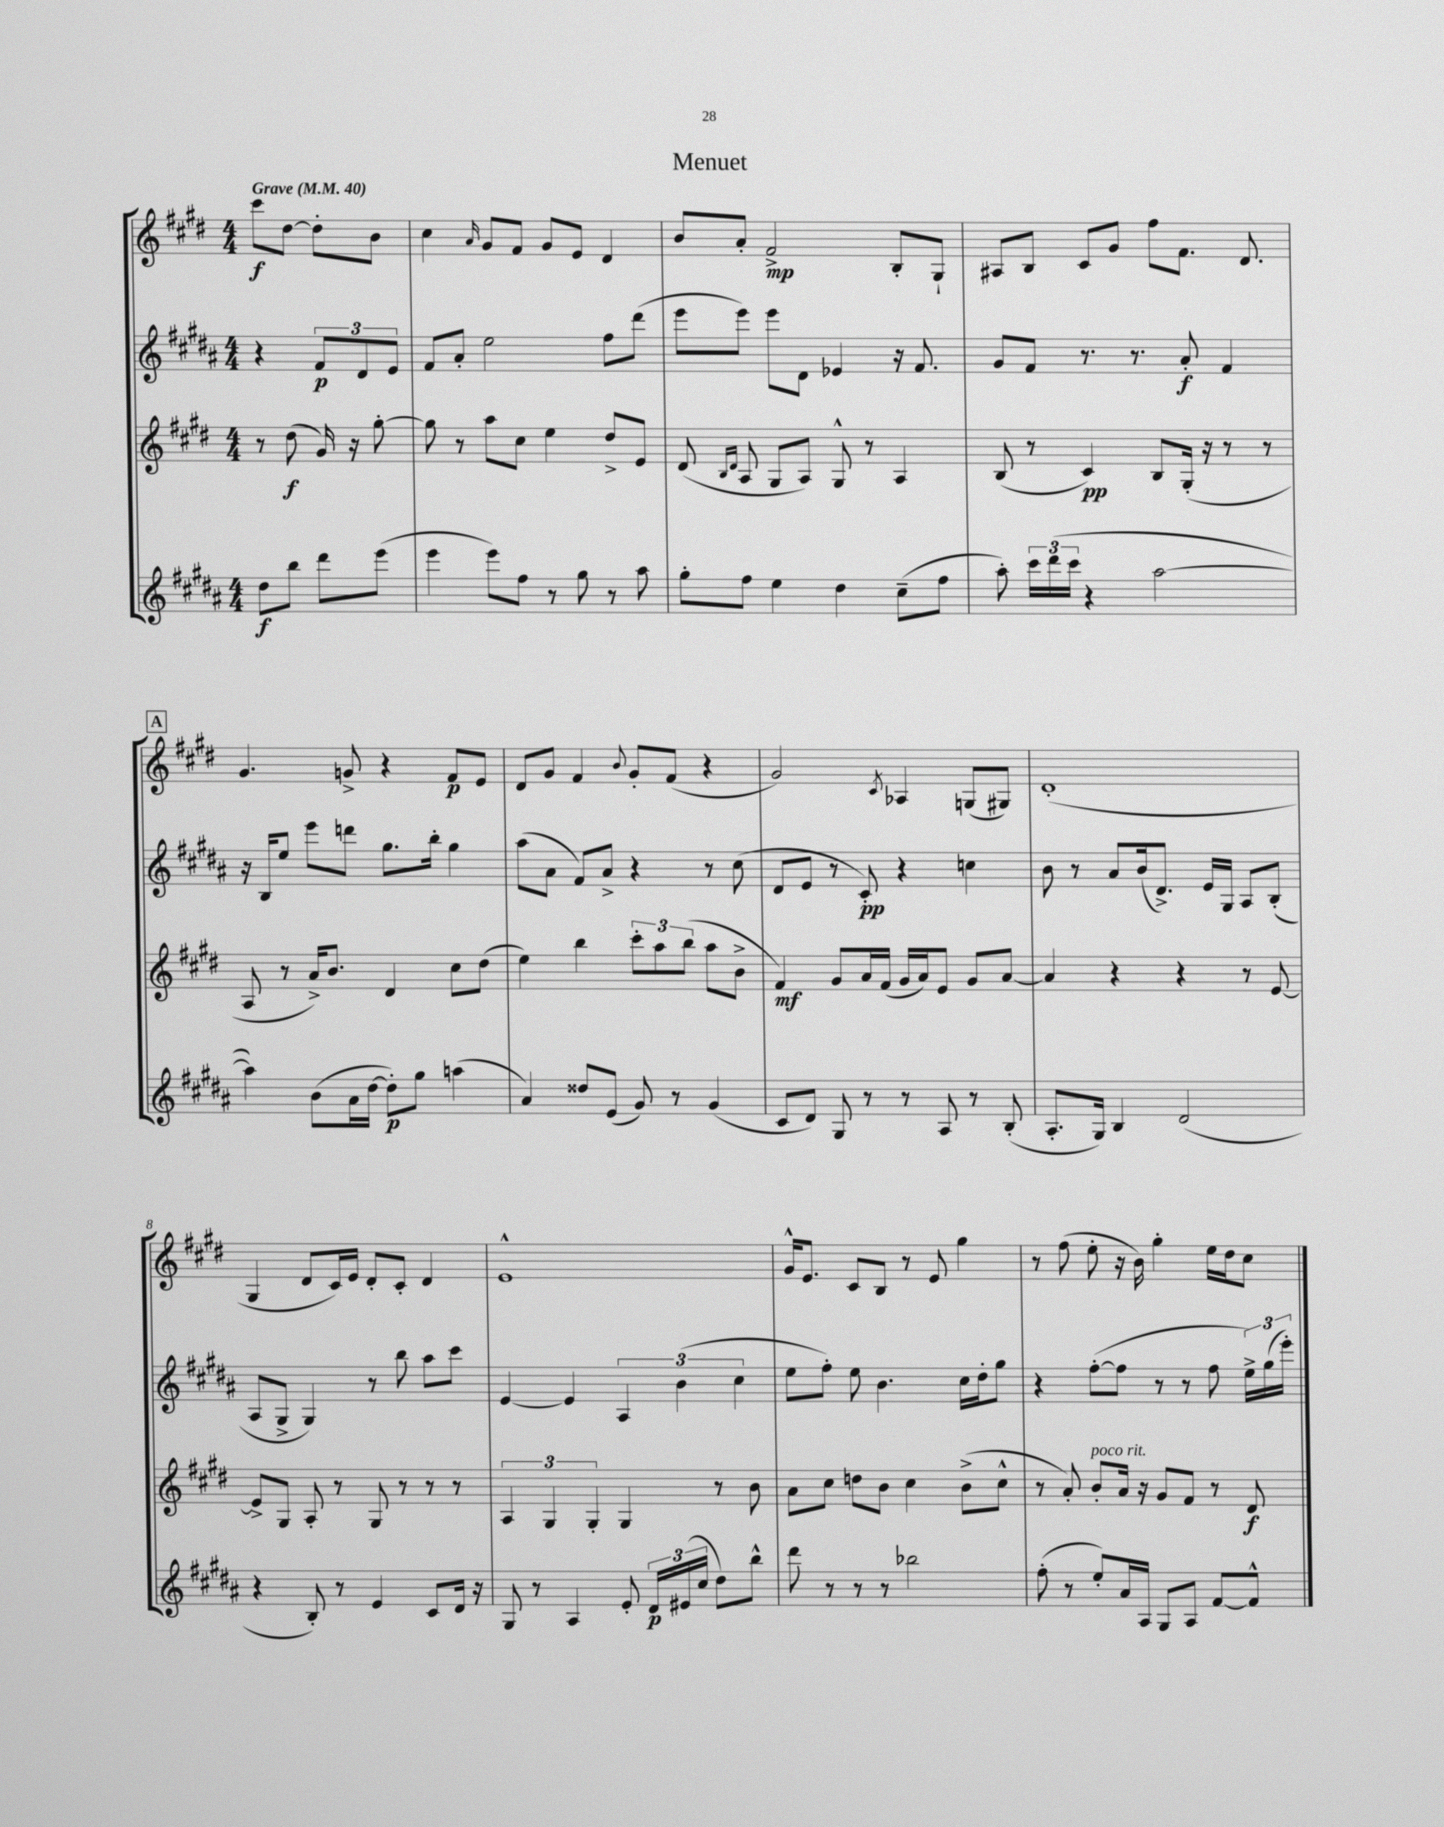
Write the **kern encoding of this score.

**kern	**kern	**kern	**kern
*staff4	*staff3	*staff2	*staff1
*clefG2	*clefG2	*clefG2	*clefG2
*k[f#c#g#d#a#]	*k[f#c#g#d#]	*k[f#c#g#d#a#]	*k[f#c#g#d#]
*M4/4	*M4/4	*M4/4	*M4/4
*MM40	*MM40	*MM40	*MM40
8dd#\L	8r	4r	8ccc#\L
8bb\J	(8dd#\	.	[8dd#\J
8ddd#\L	16g#/)	12f#/L	8dd#'\]L
.	16r	.	.
.	.	12d#/	.
(8eee\J	[8gg#'\	.	8b\J
.	.	12e/J	.
=	=	=	=
4eee\	8gg#\]	8f#/L	4cc#\
.	8r	8a#'/J	.
.	.	.	16qqa/
8eee\L)	8aa\L	2ee\	8g#/L
8ff#\J	8cc#\J	.	8f#/J
8r	4ee\	.	8g#/L
8gg#\	.	.	8e/J
8r	8dd#^/L	8ff#\L	4d#/
8aa#\	8e/J	(8ddd#\J	.
=	=	=	=
8gg#'\L	(8d#/	8eee\L	8b/L
.	16qqB/LL	.	.
.	16qqd#/JJ	.	.
8ff#\J	8A/	8eee\J)	8a'/J
4ee\	8G#/L	8eee\L	2f#^/
.	8A/J)	8d#\J	.
4dd#\	8G#^^/	4e-/	.
.	8r	.	.
(8cc#~\L	4A/	16r	8B'/L
.	.	8.f#/	.
8ff#\J	.	.	8G#`/J
=	=	=	=
8aa#'\)	(8B/	8g#/L	8A#/L
24ccc#\LL	8r	8f#/J	8B/J
(24ddd#\	.	.	.
24ccc#\JJ	.	.	.
4r	4c#/)	8.r	8c#/L
.	.	.	8g#/J
.	.	8.r	.
[2aa#\	8B/L	.	8ff#\L
.	(16G#'/Jk	8a#'/	8.f#\J
.	16r	.	.
.	8r	4f#/	.
.	.	.	8.d#/
.	8r	.	.
=	=	=	=
4aa#\])	8A/	16r	4.g#/
.	.	16B/LK	.
.	8r	8ee/J	.
(8b\L	16a^/LK)	8eee\L	.
.	8.b/J	.	.
16a#\L	.	8ddd\J	8g^/
[16dd#\JJ	.	.	.
8dd#'\]L)	4d#/	8.gg#\L	4r
8gg#\J	.	.	.
.	.	16bb'\Jk	.
(4aa\	8cc#\L	4gg#\	8f#/L
.	(8dd#\J	.	8e/J
=	=	=	=
4a#/)	4ee\)	(8aa#\L	8d#/L
.	.	8a#\J	8g#/J
8dd##/L	4bb\	8f#/L)	4f#/
(8e/J	.	8a#^/J	.
.	.	.	8qqb/
8g#/)	12ccc#'\L	4r	8g#'/L
.	12aa\	.	.
8r	.	.	(8f#/J
.	(12bb\J	.	.
(4g#/	8aa\L	8r	4r
.	8b^\J	(8cc#\	.
=	=	=	=
8c#/L	4f#/)	8d#/L	2g#/)
8d#/J)	.	8e/J	.
8G#/	8g#/L	8r	.
8r	16a/L	8c#'/)	.
.	(16f#/JJ	.	.
.	.	.	8qc#/
8r	16g#/LL	4r	4A-/
.	16a/J)	.	.
8A#/	8e/J	.	.
8r	8g#/L	4cc\	(8G/L
(8B'/	[8a/J	.	8G#/J)
=	=	=	=
8.A#'/L	4a/]	8b\	(1d#'
.	.	8r	.
16G#/Jk)	.	.	.
4B/	4r	8a#/L	.
.	.	(16b/k	.
.	.	8.d#^/J)	.
(2d#/	4r	.	.
.	.	16e/LL	.
.	.	16G#/JJ	.
.	8r	8A#/L	.
.	[8e/	(8B'/J	.
=	=	=	=
4r	8e^/]L	8A#/L	4G#/
.	8G#/J	8G#^/J	.
8B'/)	8A'/	4G#/)	8d#/L
8r	8r	.	16c#/L)
.	.	.	16e/JJ
4e/	8G#/	8r	8d#'/L
.	8r	8bb\	8c#'/J
8c#/L	8r	8aa#\L	4d#/
16d#/Jk	8r	8ccc#\J	.
16r	.	.	.
=	=	=	=
8G#/	6A/	[4e/	1e^^
8r	.	.	.
.	6G#/	.	.
4A#/	.	4e/]	.
.	6G#'/	.	.
8e'/	4G#/	6A#/	.
24d#/LL	.	.	.
(24e#/	.	(6b\	.
24cc#/JJ	.	.	.
8dd#\L)	8r	.	.
.	.	6cc#\	.
8bb^^\J	8b\	.	.
=	=	=	=
8ddd#\	8a\L	8ee\L	16g#^^/LK
.	.	.	8.e/J
8r	8cc#\J	8ff#'\J)	.
8r	8dd\L	8ee\	8c#/L
8r	8b\J	4.b\	8B/J
2bb-\	4cc#\	.	8r
.	.	.	8e/
.	(8b^\L	16cc#\LL	4gg#\
.	.	16dd#'\J	.
.	8cc#^^\J	8gg#\J	.
=	=	=	=
(8ff#'\	8r	4r	8r
8r	8a'/)	.	(8ff#\
8ee'/L)	8b'/L	([8ff#'\L	8ee'\
16a#/L	16a/Jk	8ff#\]J	16r
16A#/JJ	16r	.	16b\)
8G#/L	8g#/L	8r	4gg#'\
8A#/J	8f#/J	8r	.
[8f#/L	8r	8ff#\	16ee\LL
.	.	.	16dd#\J
8f#^^/]J	8d#/	24ee^\LL)	8cc#\J
.	.	(24gg#\	.
.	.	24eee'\JJ)	.
==	==	==	==
*-	*-	*-	*-
